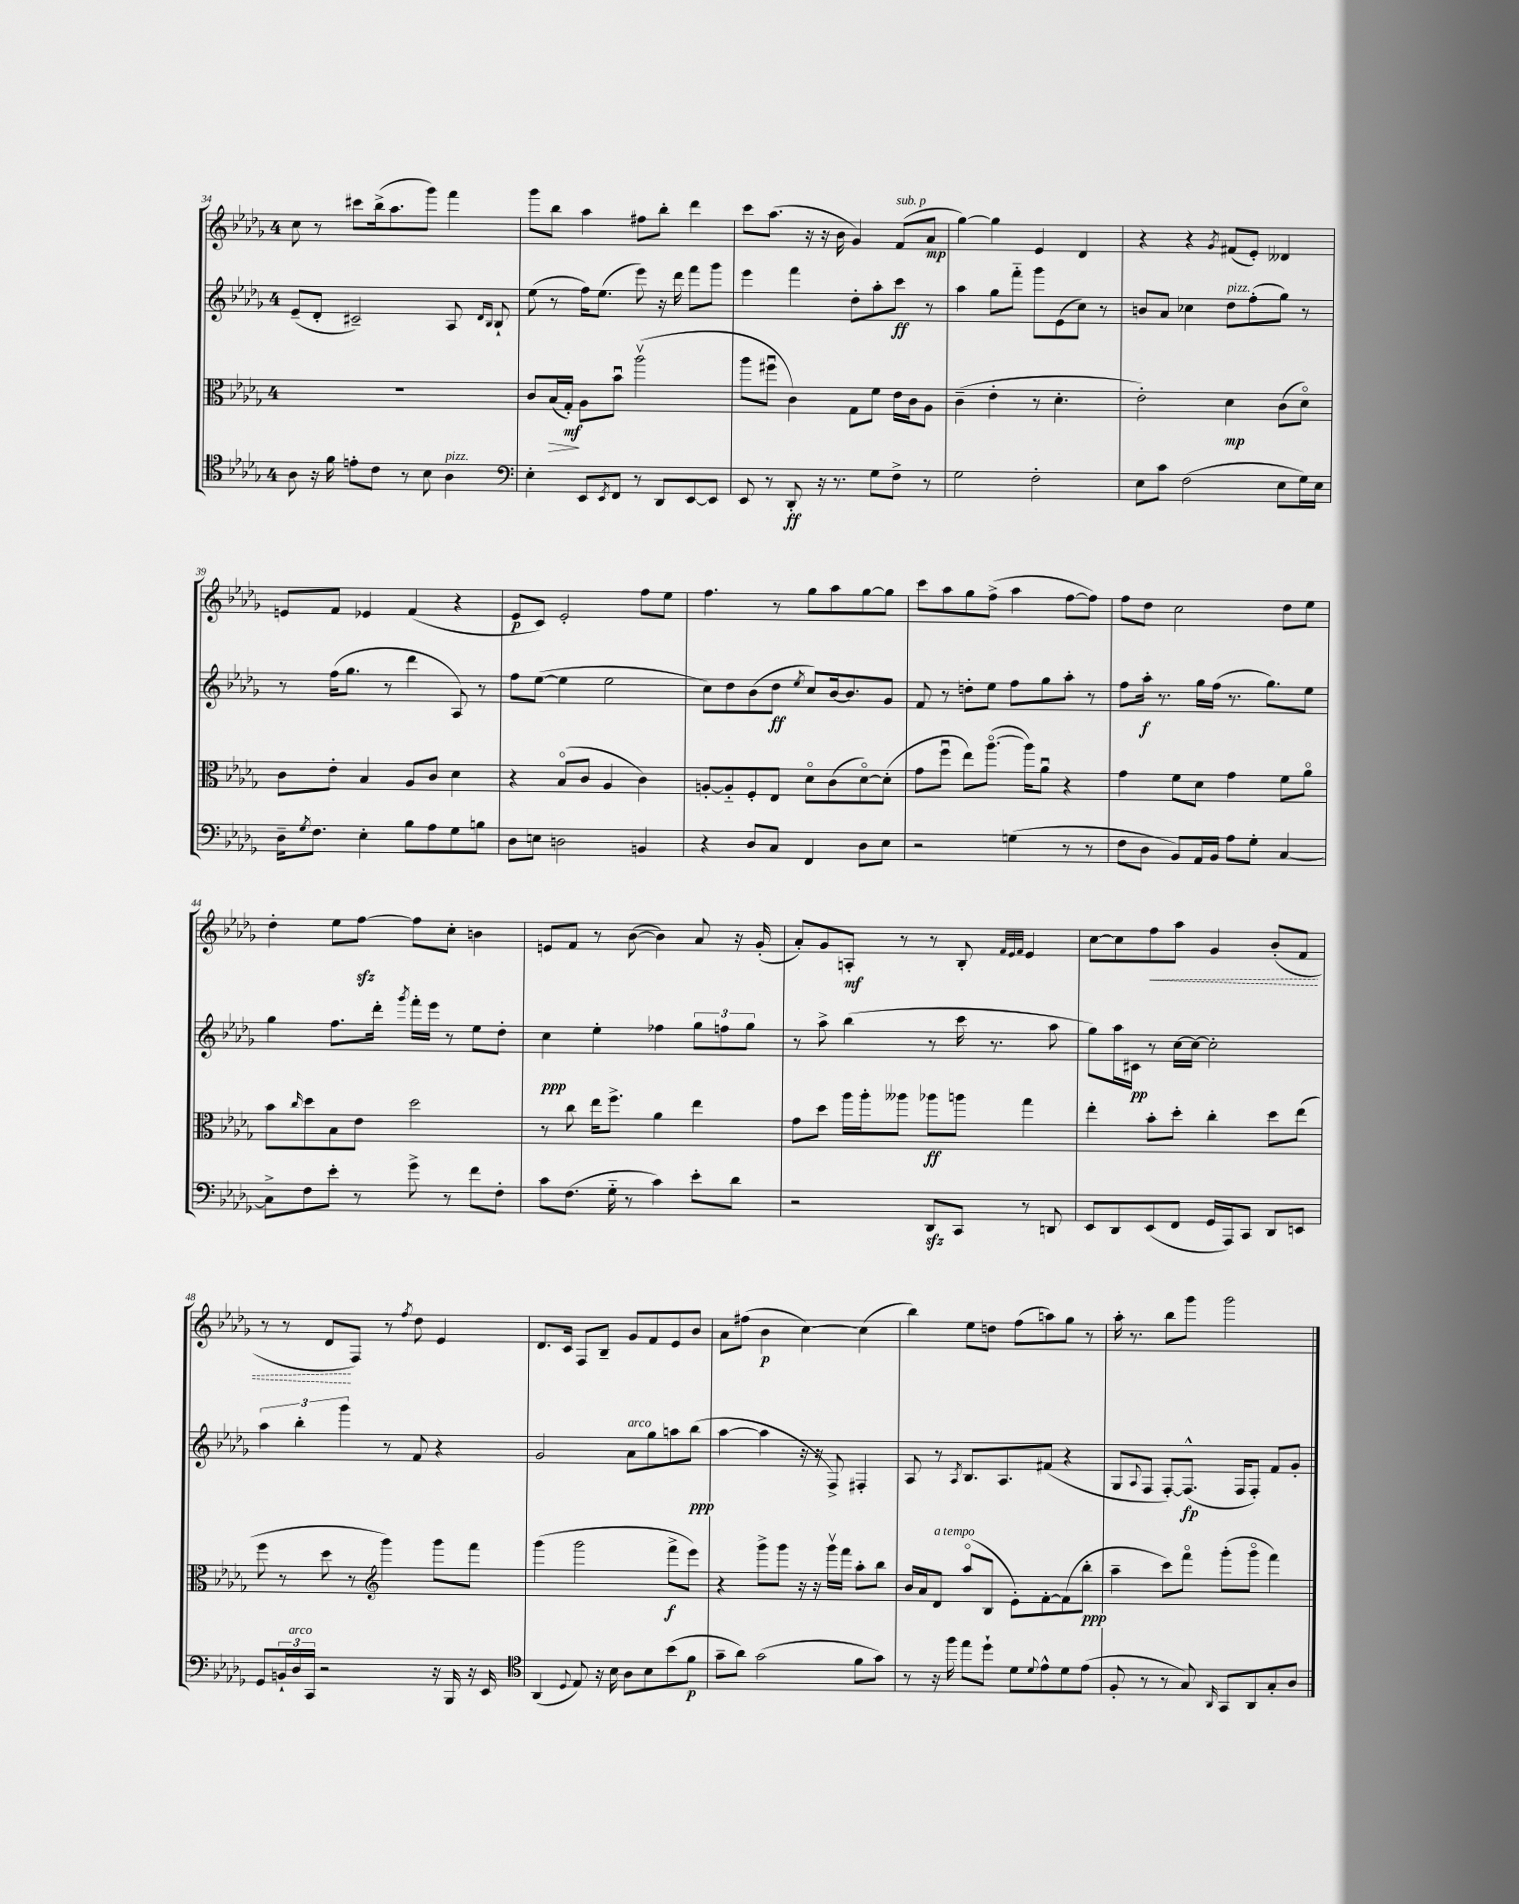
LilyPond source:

<<
\new StaffGroup <<
\new Staff = "s0" {
    \clef treble \key des \major \once \override Staff.TimeSignature.style = #'single-digit \time 4/4
    c''8 r8 cis'''8 bes''16->( aes''8. ges'''8) f'''4 |
    ges'''8 bes''8 aes''4 fis''8 bes''8-. des'''4 |
    c'''8 aes''8.( r16 r16 bes'16 ges'4) f'8^\markup { \italic "sub. p" }( aes'8\mp |
    ges''4~) ges''4 ees'4 des'4 |
    r4 r4 \acciaccatura { ges'8 } fis'8( ees'8-.) deses'4 |
    e'8 f'8 ees'4 f'4( r4 |
    ees'8\p c'8) ees'2-. f''8 ees''8 |
    f''4. r8 ges''8 aes''8 ges''8~ ges''8 |
    c'''8 aes''8 ges''8 f''8->( aes''4 f''8~ f''8) |
    f''8 des''8 c''2 des''8 ees''8 |
    des''4-. ees''8 f''8~\sfz f''8 c''8-. b'4 |
    e'8 f'8 r8 bes'8~( bes'4) aes'8 r16 ges'16-.( |
    aes'8-.) ges'8 a8-.\mf r8 r8 bes8-. \grace { f'32 ees'32 f'32 } ees'4 |
    c''8~ c''8 \once \override Hairpin.style = #'dashed-line f''8\< aes''8 ges'4 bes'8-.( f'8 |
    r8 r8 des'8\! f8) r8 \acciaccatura { f''8 } des''8 ees'4 |
    des'8. c'16 f8 bes8-- ges'8 f'8 ees'8 bes'8 |
    aes'8 fis''8( bes'4\p c''4~) c''4( |
    bes''4) ees''8 d''8 f''8( a''8) ges''8 r8 |
    aes''16-. r8. bes''8 ges'''8 ges'''2 \bar "|." |
}
\new Staff = "s1" {
    \clef treble \key des \major \once \override Staff.TimeSignature.style = #'single-digit \time 4/4
    ees'8--( des'8-. cis'2--) aes8 \grace { des'16 bes16 } bes8-! |
    ees''8( r8 f''16) ees''8.( ees'''8) r16 des'''16 f'''8 ges'''8 |
    ees'''4 f'''4 des''8-. aes''8-. c'''8\ff r8 |
    aes''4 ges''8 f'''8-_ ges'''8 ees'8( c''8) r8 |
    b'8 aes'8 ces''4 des''8^\markup { \italic "pizz." } f''8-.( ges''8) r8 |
    r8 f''16( ges''8. r8 des'''4 aes8) r8 |
    f''8 ees''8~( ees''4 ees''2 |
    c''8) des''8 bes'8( des''8\ff \acciaccatura { ees''8 } c''8) bes'16~ bes'8. ges'8 |
    f'8 r8 d''8-. ees''8 f''8 ges''8 aes''8-. r8 |
    f''8 aes''16-.\f r8. ges''16 f''16( r8. ges''8.) ees''8 |
    ges''4 f''8. des'''16-. \acciaccatura { ges'''8 } f'''16-. ees'''16 r8 ees''8 des''8-. |
    c''4\ppp ees''4-. fes''4 \tuplet 3/2 { ges''8 f''8 ges''8 } |
    r8 aes''8-> bes''4( r8 c'''16 r8. aes''8 |
    ges''8) aes''16 cis'16\pp r8 c''16~ c''16~ c''2-. |
    \tuplet 3/2 { aes''4 bes''4-. ges'''4 } r8 f'8 r4 |
    ges'2 aes'8^\markup { \italic "arco" } ges''8 a''8 bes''8\ppp( |
    aes''4~ aes''4 r16 r16 f8->) fis4-. |
    aes8 r8 \acciaccatura { aes8 } bes8. aes8. fis'8( r4 |
    ges8 \appoggiatura { aes8 } f8 f8~-.) f8.-^\fp( f16 f8-.) f'8 ges'8-. \bar "|." |
}
\new Staff = "s2" {
    \clef alto \key des \major \once \override Staff.TimeSignature.style = #'single-digit \time 4/4
    R1 |
    c'8 bes16\>( ges16-.\mf\!) aes8 bes'8\downbow aes''2\upbow( |
    aes''8 fis''8\downbow c'4) ges8 f'8 ees'16 c'16 aes8 |
    c'4--( ees'4-. r8 des'4.-. |
    ees'2-.) des'4\mp c'8( des'8\flageolet) |
    c'8 ees'8-. bes4 aes8 c'8 des'4 |
    r4 bes8\flageolet( c'8 aes4 c'4) |
    a8~-. a8-_ f8-. ees8 des'8\flageolet c'8( des'8~\flageolet) des'8-.( |
    ges'8 f''8\downbow ees''8) aes''8.~\flageolet( aes''16) aes'8\downbow r4 |
    ges'4 f'8 des'8 ges'4 f'8 aes'8\flageolet |
    bes'8 \grace { c''16 } des''8 bes8 ees'8 des''2 |
    r8 c''8 ees''16 f''8.-> aes'4 ees''4 |
    ges'8 des''8 aes''16 aes''16-. aeses''8 aes''8\ff a''8 ges''4 |
    ees''4-. bes'8-. des''8-. c''4-. des''8 ees''8( |
    f''8 r8 des''8 r8 \clef treble ges'''4) ges'''8 f'''8 |
    ges'''4( ges'''2 f'''8->\f ees'''8) |
    r4 ges'''8-> ges'''8 r16 r16 ges'''16\upbow f'''16 aes''8-. bes''8 |
    bes'16 aes'16 des'8^\markup { \italic "a tempo" } aes''8\flageolet( bes8 ees'8-.) f'8~-. f'8( bes''8-.\ppp |
    aes''4-- c'''8) f'''8\flageolet ges'''8-.( ges'''8\flageolet f'''4) \bar "|." |
}
\new Staff = "s3" {
    \clef tenor \key des \major \once \override Staff.TimeSignature.style = #'single-digit \time 4/4
    aes8 r16 f'16 e'8-. c'8 r8 bes8 aes4^\markup { \italic "pizz." } |
    \clef bass ees4-. ees,8 \acciaccatura { ees,8 } f,8 r8 des,8 ees,8~ ees,8 |
    ees,8 r8 des,8-.\ff r16 r8. ges8 f8-> r8 |
    ges2 f2-. |
    ees8 c'8 f2( ees8 ges16) ees16 |
    des16-- \acciaccatura { ges8 } f8. ees4-. bes8 aes8 ges8 b8 |
    des8 e8 d2 b,4 |
    r4 des8 c8 f,4 des8 ees8 |
    r2 g4( r8 r8 |
    f8 des8 bes,8) aes,16 bes,16 aes8 ges8-. c4~ |
    c8-> f8 ees'8-. r8 ges'8-> r8 f'8 f8-. |
    c'8 f8.( ges16-_ r8 c'4) ees'8-. des'8 |
    r2 des,8\sfz c,8 r8 d,8 |
    ees,8 des,8 ees,8( f,8 ges,16 aes,,16) c,8 des,8 e,8 |
    ges,8 \tuplet 3/2 { b,16-! des16^\markup { \italic "arco" } c,16 } r2 r16 bes,,16 r16 ees,16 |
    \clef tenor aes,4( \appoggiatura { des8 } ees8) r16 bes16 aes8 bes8 bes'8( f'8\p |
    ges'8-- aes'8) ges'2( f'8 ges'8) |
    r8 r16 f''16 ees''8 des''8-! des'8 \appoggiatura { des'8 } ees'8-^ des'8 ees'8( |
    f8-. r8 r8 ges8) \grace { aes,16 } ges,8 aes,8 ges8-. aes8 \bar "|." |
}
>>
>>
\layout { \context { \Score currentBarNumber = #34 } }
